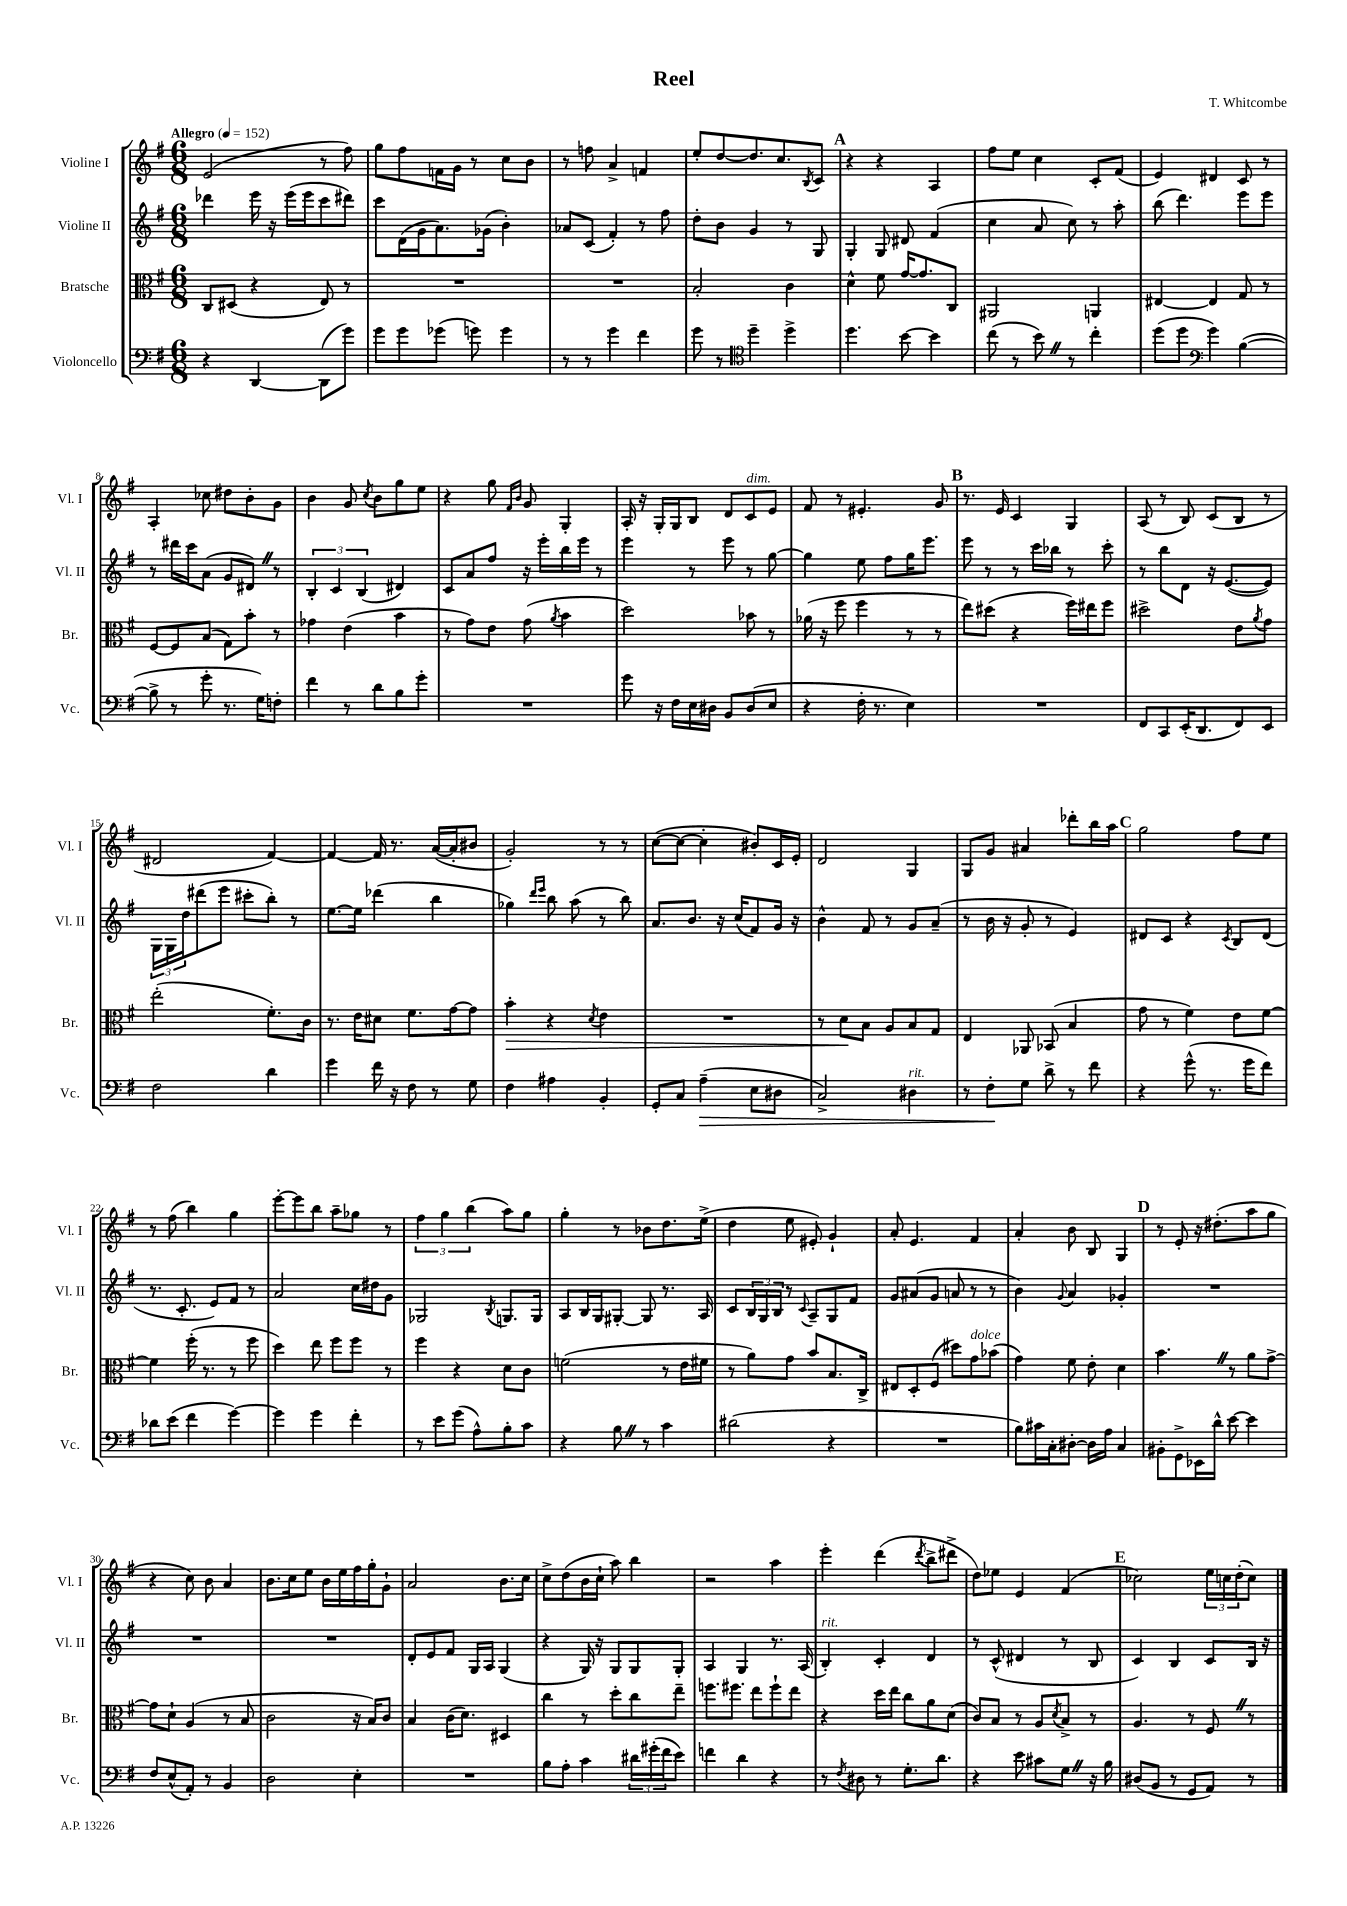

**kern	**kern	**kern	**kern
*staff4	*staff3	*staff2	*staff1
*clefF4	*clefC3	*clefG2	*clefG2
*k[f#]	*k[f#]	*k[f#]	*k[f#]
*M6/8	*M6/8	*M6/8	*M6/8
*MM152	*MM152	*MM152	*MM152
4r	8C	4ddd-	(2e
.	(8D#	.	.
[4DD	4r	16eee	.
.	.	16r	.
.	.	(16eee	.
.	.	16eee	.
(8DD]	8E)	8ccc	8r
8g)	8r	8ddd#)	8ff#)
=	=	=	=
8g	2.r	8ccc	8gg
8g	.	(16d	8ff#
.	.	16g	.
(8g-	.	8.a)	16f
.	.	.	16g
8g)	.	.	8r
.	.	(16g-	.
4g	.	4b')	8cc
.	.	.	8b
=	=	=	=
8r	2.r	8a-	8r
8r	.	(8c	8ff
4g	.	4f#')	4a^
4f#	.	8r	4f
.	.	8ff#	.
=	=	=	=
8g	2B'	8dd'	8ee'
8r	.	8b	[8dd
*clefC4	*	*	*
4dd~	.	4g	8.dd]
.	.	.	8.cc
4dd^	4c	8r	.
.	.	.	8qB
.	.	8G	8c
=	=	=	=
4.dd	4d^^	4G'	4r
.	8f#	8G	4r
[8b	[16g	8d#	.
.	8.g]	.	.
4b]	.	(4f#	4A
.	8C	.	.
=	=	=	=
(8cc	2AA#	4cc	8ff#
8r	.	.	8ee
8b)	.	8a	4cc
8r	.	8cc)	.
4cc'	4AA	8r	8c'
.	.	8aa'	(8f#
=	=	=	=
(8dd	[4E#	(8bb	4e)
8dd	.	4.ddd)	.
*clefF4	*	*	*
4g)	4E#]	.	4d#
([4B	8G	8eee	8c
.	8r	8eee	8r
=	=	=	=
8B^]	[8F#	8r	4A'
8r	8F#]	16ddd#	.
.	.	16ccc	.
8g'	(8B	(8a	8cc-
8.r	8G)	8g	8dd#
.	8b'	8d#)	8b'
16G)	.	.	.
8F'	8r	8r	8g
=	=	=	=
4f#	4g-	6B'	4b
.	.	6c	.
8r	(4e	.	8g
.	.	(6B	.
.	.	.	8qcc
8d	.	.	8b
8B	4b	4d#)	8gg
8g'	.	.	8ee
=	=	=	=
2.r	8r	8c	4r
.	8g)	8a	.
.	8e	8ff#	8gg
.	.	.	16qqf#
.	.	.	16qqb
.	(8g	16r	8g
.	.	16eee'	.
.	8qa	.	.
.	4b	16bb	4G'
.	.	16eee	.
.	.	8r	.
=	=	=	=
8g	2dd)	4eee	16A'
.	.	.	16r
16r	.	.	16G'
16F#	.	.	16G
16E	.	8r	8B
16D#	.	.	.
8BB	.	8eee	8d
(8D#	8b-	8r	8c
8E	8r	[8gg	8e
=	=	=	=
4r	(16a-	4gg]	8f#
.	16r	.	.
.	8ff#	.	8r
16F#'	4ff#	8ee	4.e#'
8.r	.	.	.
.	.	8ff#	.
4E)	8r	16gg	.
.	.	8.eee	.
.	8r	.	8g
=	=	=	=
2.r	8ee)	8eee	8.r
.	(8dd#	8r	.
.	.	.	16e
.	4r	8r	4c
.	.	16ccc	.
.	.	16bb-	.
.	16ff#)	8r	4G
.	16ee#	.	.
.	8ff#	8ccc'	.
=	=	=	=
8FF#	2dd#^	8r	(8A
8CC	.	8bb	8r
(16EE'	.	8d	8B)
8.DD	.	.	.
.	.	16r	(8c
.	.	([8.e	.
8FF#)	8e	.	8B
.	8qa	.	.
8EE	8g	8e])	8r
=	=	=	=
2F#	(2ee'	24G	2d#
.	.	24G	.
.	.	24dd	.
.	.	(8ddd#	.
.	.	8eee	.
.	.	8ccc#'	.
4d	8.f#')	8bb')	[4f#)
.	.	8r	.
.	16c	.	.
=	=	=	=
4g	8.r	[8.ee	4f#_
.	16e	16ee]	.
16f#	8d#	(4ddd-	16f#]
16r	.	.	8.r
8F#	8.f#	.	.
8r	.	4bb	([16a
.	[16g	.	16a']
8G	8g]	.	8b#
=	=	=	=
4F#	4b'	4gg-)	2g')
.	.	16qqddd	.
.	.	16qqeee	.
4A#	4r	8bb	.
.	.	(8aa	.
.	8qd	.	.
4BB'	4e	8r	8r
.	.	8bb)	8r
=	=	=	=
8GG'	2.r	8.a	([8cc
8C	.	.	8cc_
.	.	8.b	.
(4A~	.	.	4cc']
.	.	16r	.
.	.	(16cc	.
8E	.	8f#)	8b#')
8D#	.	16g	16c
.	.	16r	16e'
=	=	=	=
2C^)	8r	4b^^	2d
.	8d	.	.
.	8B	8f#	.
.	8A	8r	.
4D#	8B	8g	4G
.	8G	(8a~	.
=	=	=	=
8r	4E	8r	8G
8F#'	.	16b	8g
.	.	16r	.
8G	8AA-	8g'	4a#
8d^	(8BB-	8r	.
8r	4B	4e)	8ddd-'
8f#	.	.	16bb
.	.	.	16aa
=	=	=	=
4r	8g	8d#	2gg
.	8r	8c	.
(8g^^	4f#)	4r	.
8.r	.	.	.
.	.	8qc	.
.	8e	8B	8ff#
16g	.	.	.
8f#)	[8f#	(8d#	8ee
=	=	=	=
8d-	4f#]	8.r	8r
(8e	.	.	(8ff#
.	.	8.c'	.
4f#	(16ff#'	.	4bb)
.	8.r	.	.
.	.	8e)	.
[4g)	8r	8f#	4gg
.	8ff#	8r	.
=	=	=	=
4g]	4dd)	2a	[8eee'
.	.	.	8eee]
4g	8ee	.	8bb
.	8ff#	.	8aa~
4f#'	8ff#	16cc	8gg-
.	.	16dd#	.
.	8r	8g	8r
=	=	=	=
8r	4ff#	2G-	6ff#
8e	.	.	.
.	.	.	6gg
(8g	4r	.	.
.	.	.	(6bb
8A^^)	.	.	.
.	.	8qB	.
8B'	8d	8.G	8aa)
8c	8c	.	8gg
.	.	16G	.
=	=	=	=
4r	(2f	8A	4gg'
.	.	16B	.
.	.	16G	.
8B	.	[8G#'	8r
8r	.	8G#]	8b-
4c	8r	8.r	8.dd
.	16e	.	.
.	16f#	16A	(16ee^
=	=	=	=
(2d#	8r	8c	4dd
.	8a)	24B	.
.	.	24G	.
.	.	24B	.
.	8g	8r	8ee
.	.	8qqc	.
.	8b	8A~	8e#')
4r	8.B	8G	4g`
.	.	8f#	.
.	16C^	.	.
=	=	=	=
2.r	8E#	8g	8a'
.	8D'	(8a#	4.e
.	(8F#	8g	.
.	8dd#)	8a	.
.	8g	8r	4f#
.	(8b-	8r	.
=	=	=	=
8B)	4g)	4b)	4a'
16c#	.	.	.
16C'	.	.	.
.	.	8qqg	.
[8D#'	8f#	4a	8b
16D#]	8e'	.	8B
16A	.	.	.
4C	4d	4g-'	4G
=	=	=	=
8BB#'	4.b	2.r	8r
8GG^	.	.	8e'
16EE-	.	.	16r
16d^^	.	.	(8.dd#'
[8e	8r	.	.
4e]	8a	.	8aa
.	[8g^	.	8gg
=	=	=	=
8F#	8g]	2.r	4r
(8E^^	8d`	.	.
8AA')	(4A	.	8cc)
8r	.	.	8b
4BB	8r	.	4a
.	8B	.	.
=	=	=	=
2D	2c	2.r	8.b
.	.	.	16cc
.	.	.	8ee
.	.	.	16b
.	.	.	16ee
4E'	16r	.	16ff#
.	16B)	.	16gg'
.	8c	.	8g`
=	=	=	=
2.r	4B	8d'	2a
.	.	8e	.
.	(16c	8f#	.
.	8.d)	.	.
.	.	16G	.
.	.	16A	.
.	4D#	(4G	8.b
.	.	.	16cc
=	=	=	=
8B	4cc	4r	8cc^
8A'	.	.	(8dd
4c	8r	16G)	16b
.	.	16r	16cc`
.	8dd'	8G	8aa)
24d#	8cc	8G	4bb
(24g#'	.	.	.
24f#	.	.	.
8e)	8ee~	8G'	.
=	=	=	=
4f	8.ff	4A	2r
.	8.ff#	.	.
4d	.	4G	.
.	8ee	.	.
4r	8ff#`	8.r	4aa
.	8ee	.	.
.	.	(16A	.
=	=	=	=
8r	4r	4B')	4eee'
8qF#	.	.	.
8D#	.	.	.
8r	16dd	4c'	(4ddd
.	16ee	.	.
8.G'	8cc	.	.
.	.	.	8qddd
.	8a	4d	8bb^
8.d	.	.	.
.	(8d	.	8ddd#^
=	=	=	=
4r	8c)	8r	8dd)
.	8B	(8c^^	8ee-
8e	8r	4d#	4e
8c#	8A	.	.
.	8qd	.	.
8G	8B^	8r	(4f#
16r	8r	8B	.
16B	.	.	.
=	=	=	=
(8D#	4.A	4c)	2cc-)
8BB	.	.	.
8r	.	4B	.
8GG	8r	.	.
8AA)	8F#	8c	24ee
.	.	.	24cc
.	.	.	(24dd'
8r	8r	16B	8cc)
.	.	16r	.
==	==	==	==
*-	*-	*-	*-
